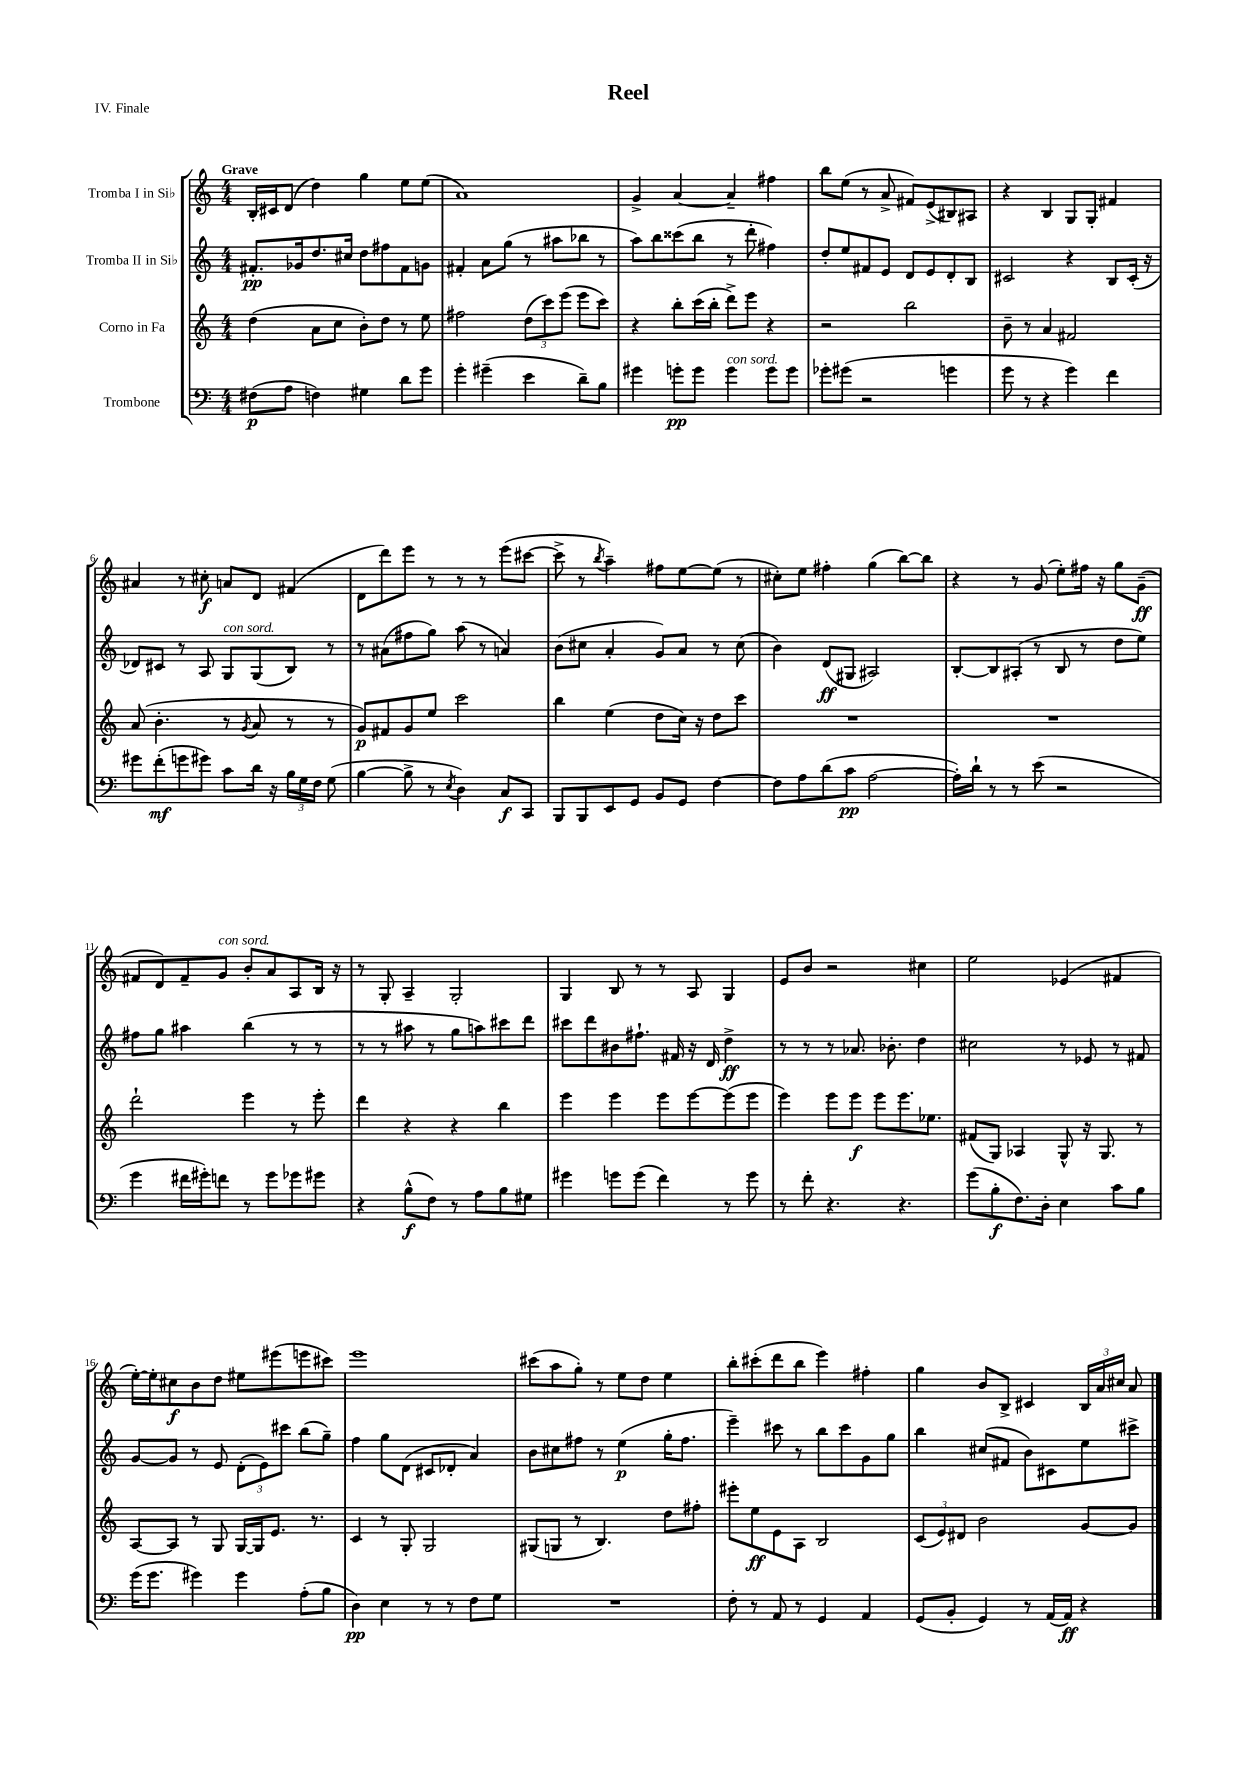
\header { title = "Reel" piece = "IV. Finale" }
<<
\new StaffGroup <<
\new Staff = "s0" \with { instrumentName = "Tromba I in Sib" } {
    \clef treble \key c \major \numericTimeSignature \time 4/4 \tempo "Grave"
    \autoBeamOff b16[-. cis'16 d'8]( d''4) g''4 e''8[ e''8]( |
    a'1) |
    g'4-> a'4~ a'4-- fis''4 |
    b''8[ e''8]( r8 a'8-> fis'8[) e'8->( bis8) ais8] |
    r4 b4 g8[ g8]-. fis'4 |
    ais'4 r8 cis''8-.\f a'8[ d'8] fis'4( |
    d'8[ d'''8) e'''8] r8 r8 r8 e'''8[( cis'''8]~ |
    cis'''8-> r8 \acciaccatura { b''8 } a''4--) fis''8[ e''8~ e''8]( r8 |
    cis''8[-.) e''8] fis''4-. g''4( b''8[~) b''8] |
    r4 r8 g'8( e''8[-.) fis''16] r16 g''8[ g'8]--\ff( |
    fis'8[ d'8) fis'8-- g'8]^\markup { \italic "con sord." } b'8[-. a'8 a8 b16] r16 |
    r8 g8-. a4-- g2-. |
    g4 b8 r8 r8 a8 g4 |
    e'8[ b'8] r2 cis''4 |
    e''2 ees'4( fis'4 |
    e''16[~-.) e''16-. cis''8\f b'8 d''8] eis''8[ eis'''8( e'''8 cis'''8]) |
    e'''1 |
    cis'''8[( a''8 g''8]-.) r8 e''8[ d''8] e''4 |
    b''8[-. cis'''8-.( d'''8 b''8] e'''4) fis''4-. |
    g''4 b'8[ b8]-> cis'4 \tuplet 3/2 { b16[ a'16 cis''16] } a'8 \bar "|." |
}
\new Staff = "s1" \with { instrumentName = "Tromba II in Sib" } {
    \clef treble \key c \major \numericTimeSignature \time 4/4
    \autoBeamOff fis'8.[-.\pp ges'16 d''8. cis''16] d''8[ fis''8 fis'8 g'8] |
    fis'4-. a'8[ g''8]( r8 ais''8[ bes''8] r8 |
    a''8[) b''8 cisis'''8( b''8] r8 d'''8-. fis''4) |
    d''8[-. e''8 fis'8 e'8] d'8[ e'8 d'8-. b8] |
    cis'2 r4 b8[ cis'16]-.( r16 |
    des'8[) cis'8] r8 a8 g8[^\markup { \italic "con sord." } g8( b8]) r8 |
    r8 ais'8[( fis''8 g''8]) a''8( r8 a'4) |
    b'8[( cis''8] a'4-. g'8[) a'8] r8 cis''8( |
    b'4) d'8[\ff( gis8] ais2) |
    b8[~-. b8 ais8]-.( r8 b8 r8 d''8[ e''8]) |
    fis''8[ g''8] ais''4 b''4( r8 r8 |
    r8 r8 ais''8 r8 g''8[ a''8) cis'''8 d'''8] |
    cis'''8[ d'''8 bis'8 fis''8.]-! fis'16 r16 d'16 d''4->\ff |
    r8 r8 r8 aes'8. bes'8.-. d''4 |
    cis''2 r8 ees'8 r8 fis'8 |
    g'8[~ g'8] r8 e'8 \tuplet 3/2 { d'8[-.( e'8) cis'''8] } b''8[( g''8]--) |
    f''4 g''8[ d'8]( cis'8[ des'8]-. a'4) |
    b'8[ cis''8 fis''8] r8 e''4\p( g''16[-. fis''8.] |
    e'''4--) cis'''8 r8 b''8[ cis'''8 g'8 g''8] |
    b''4 cis''8[( fis'8] b'8[) cis'8 e''8 cis'''8]-> \bar "|." |
}
\new Staff = "s2" \with { instrumentName = "Corno in Fa" } {
    \clef treble \key c \major \numericTimeSignature \time 4/4
    \autoBeamOff d''4( a'8[ c''8] b'8[-.) d''8] r8 e''8 |
    fis''2 \tuplet 3/2 { d''8[( c'''8) e'''8]( } e'''8[ c'''8]) |
    r4 b''8[-. c'''16( b''16]-. d'''8[->) e'''8] r4 |
    r2 b''2 |
    b'8-- r8 a'4 fis'2 |
    a'8( b'4.-. r8 \acciaccatura { g'8 } a'8 r8 r8 |
    g'8[\p) fis'8 g'8 e''8] c'''2 |
    b''4 e''4( d''8[ c''16]) r16 d''8[ c'''8] |
    R1 |
    R1 |
    d'''2-! e'''4 r8 e'''8-. |
    d'''4 r4 r4 b''4 |
    e'''4 e'''4 e'''8[ e'''8~ e'''8( e'''8] |
    e'''4) e'''8[ e'''8]\f e'''8[ e'''8. ees''8.] |
    fis'8[( g8]) aes4 g8-^ r16 g8. r8 |
    a8[~ a8] r8 g8 g16[~ g16 e'8.] r8. |
    c'4 r8 g8-. g2 |
    gis8[( g8] r8 b4.) d''8[ fis''8]-. |
    eis'''8[-. e''8\ff e'8 a8] b2 |
    \tuplet 3/2 { c'8[( e'8) dis'8] } b'2 g'8[~ g'8] \bar "|." |
}
\new Staff = "s3" \with { instrumentName = "Trombone" } {
    \clef bass \key c \major \numericTimeSignature \time 4/4
    \autoBeamOff fis8[\p( a8] f4) gis4 d'8[ g'8] |
    g'4-. gis'4--( e'4 d'8[--) b8] |
    gis'4 g'8[-.\pp g'8] g'4^\markup { \italic "con sord." } g'8[ g'8] |
    ges'8[-. gis'8]( r2 g'4 |
    g'8 r8 r4 g'4) f'4 |
    gis'8[ f'8-.\mf( g'8 gis'8]) c'8[ d'16] r16 \tuplet 3/2 { b16[ g16 f16] } g8( |
    b4~ b8-> r8 \acciaccatura { e8 } d4) c8[\f c,8] |
    b,,8[ b,,8 e,8 g,8] b,8[ g,8] f4~ |
    f8[ a8 d'8( c'8]\pp a2~ |
    a16[-.) d'16]-! r8 r8 e'8( r2 |
    g'4 fis'16[ gis'16-.) f'8] r8 gis'8[ ges'8 gis'8] |
    r4 b8[-^\f( f8]) r8 a8[ b8 gis8] |
    gis'4 g'8[ g'8]( f'4) r8 g'8 |
    r8 f'8-. r4. r4. |
    g'8[( b8-.\f f8.) d16]-. e4 c'8[ b8] |
    g'16[( g'8.] gis'4) gis'4 a8[-.( b8] |
    d4\pp) e4 r8 r8 f8[ g8] |
    R1 |
    f8-. r8 a,8 r8 g,4 a,4 |
    g,8[( b,8]-. g,4) r8 a,16[( a,16]\ff) r4 \bar "|." |
}
>>
>>
